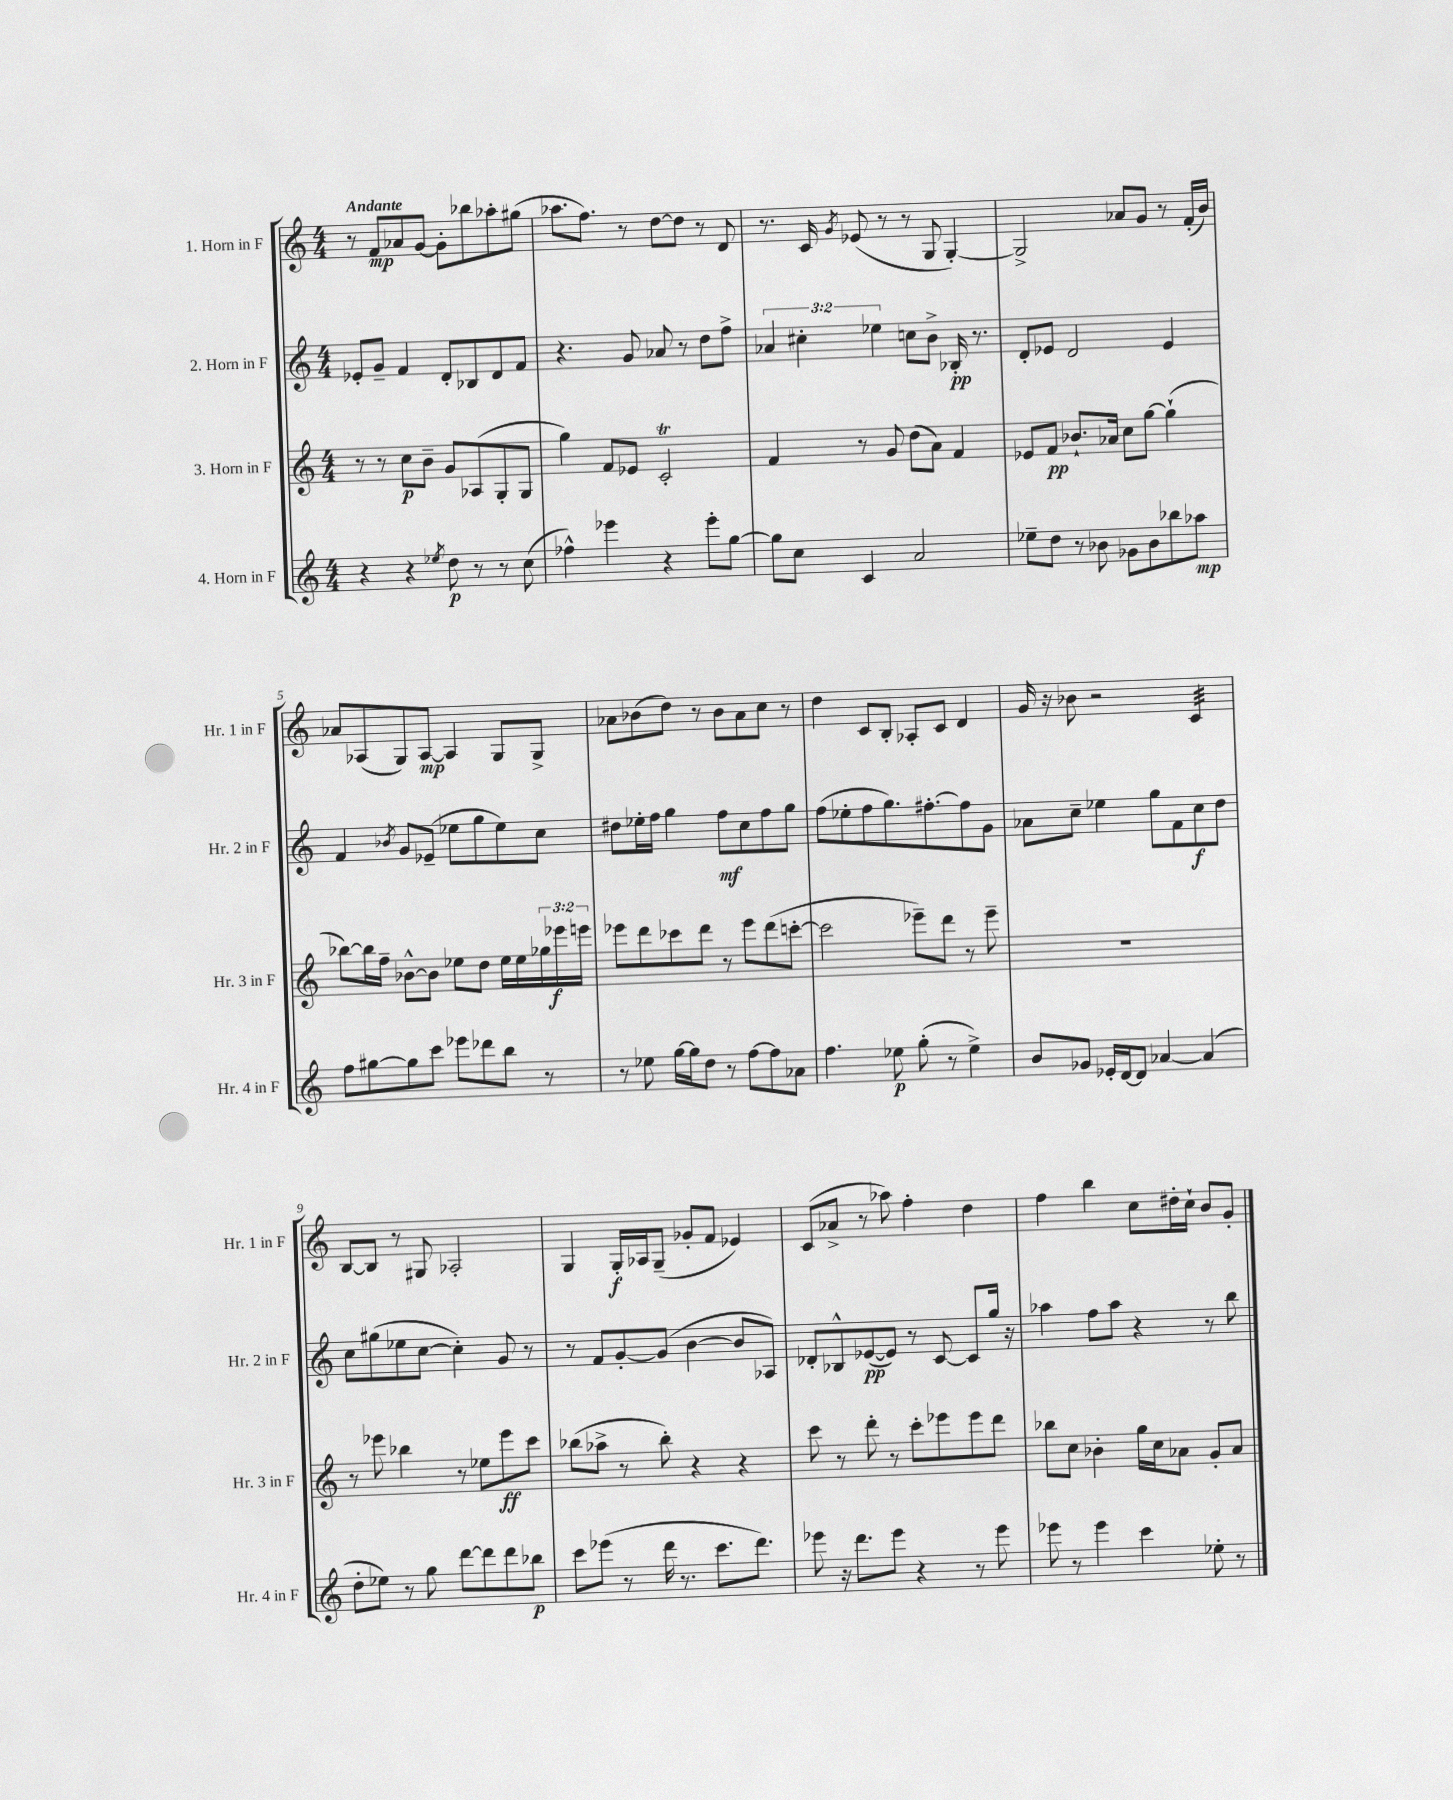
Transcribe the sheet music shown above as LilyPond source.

<<
\new StaffGroup <<
\new Staff = "s0" \with { instrumentName = "1. Horn in F" shortInstrumentName = "Hr. 1 in F" } {
    \clef treble \key c \major \numericTimeSignature \time 4/4 \tempo "Andante"
    r8 f'8\mp aes'8 g'8~ g'8-. bes''8 aes''8-. gis''8( |
    aes''8. f''8.) r8 d''8~ d''8 r8 d'8 |
    r8. c'16 \acciaccatura { g'8 } ees'8( r8 r8 g8 g4~-.) |
    g2-> aes'8 g'8 r8 f'16-.( b'16) |
    aes'8 aes8( g8) aes8~\mp aes4 g8 g8-> |
    aes'8 bes'8( d''8) r8 bes'8 aes'8 c''8 r8 |
    d''4 c'8 b8-. aes8-. c'8 d'4 |
    g'16 r16 bes'8 r2 c'4:32 |
    b8~ b8 r8 gis8 aes2-. |
    g4 g16-.\f aes16 g8--( ges'8-. f'8 ees'4) |
    c'8( aes'8-> r8 aes''8) f''4-. d''4 |
    f''4 b''4 c''8 dis''16-. c''16-! b'8 g'8-. \bar "|." |
}
\new Staff = "s1" \with { instrumentName = "2. Horn in F" shortInstrumentName = "Hr. 2 in F" } {
    \clef treble \key c \major \numericTimeSignature \time 4/4 \override Staff.TupletNumber.text = #tuplet-number::calc-fraction-text
    ees'8-. g'8-- f'4 d'8-. bes8 d'8 f'8 |
    r4. g'8 aes'8 r8 d''8 f''8-> |
    \tuplet 3/2 { aes'4 cis''4-. ees''4 } c''8 b'8-> bes16-.\pp r8. |
    d'8-. ees'8 d'2 ees'4 |
    f'4 \acciaccatura { bes'8 } g'8 ees'8--( ees''8 g''8 ees''8) c''8 |
    dis''8 ees''16-. f''16 g''4 f''8\mf c''8 f''8 g''8 |
    f''8( ees''8-. f''8 g''8.) fis''8.~-. fis''8 g'8 |
    aes'8 c''8-- ees''4 g''8 f'8 c''8\f d''8 |
    c''8 gis''8( ees''8 c''8~ c''4-.) g'8 r8 |
    r8 f'8 g'8~-. g'8( b'4~ b'8 aes8) |
    des'8-. bes8-^ ees'8~\pp( ees'8) r8 c'8~ c'8 g''16 r16 |
    aes''4 f''8 aes''8 r4 r8 b''8 \bar "|." |
}
\new Staff = "s2" \with { instrumentName = "3. Horn in F" shortInstrumentName = "Hr. 3 in F" } {
    \clef treble \key c \major \numericTimeSignature \time 4/4 \override Staff.TupletNumber.text = #tuplet-number::calc-fraction-text
    r8 r8 c''8\p b'8-- g'8 aes8( g8-. g8 |
    g''4) f'8 ees'8 c'2-.\trill |
    f'4 r8 g'8 d''8( a'8) f'4 |
    ees'8 f'8\pp bes'8.-! aes'16 c''8 g''8~ g''4-!( |
    bes''8~) bes''16 f''16-- bes'8~-^ bes'8 ees''8 d''8 ees''16 ees''16 \tuplet 3/2 { ges''16 ees'''16\f e'''16 } |
    ees'''8 d'''8 ces'''8 d'''8 r8 ees'''8 d'''8( c'''8~-. |
    c'''2 ees'''8--) d'''8 r8 ees'''8-- |
    r1 |
    r8 ees'''8 bes''4 r8 ees''8 ees'''8\ff c'''8 |
    bes''8( aes''8-> r8 bes''8-.) r4 r4 |
    c'''8 r8 d'''8-. r8 c'''8-. ees'''8 ees'''8 d'''8 |
    bes''8 c''8 bes'4-. g''16 c''16 aes'8 g'8-. aes'8 \bar "|." |
}
\new Staff = "s3" \with { instrumentName = "4. Horn in F" shortInstrumentName = "Hr. 4 in F" } {
    \clef treble \key c \major \numericTimeSignature \time 4/4
    r4 r4 \acciaccatura { ees''8 } d''8\p r8 r8 c''8( |
    fes''4-^) ees'''4 r4 ees'''8-. g''8~ |
    g''8 c''8 c'4 a'2 |
    ees''8-- d''8 r8 bes'8 ges'8 bes'8 bes''8 aes''8\mp |
    f''8 gis''8~ gis''8 c'''8 ees'''8 des'''8 b''8 r8 |
    r8 ees''8 g''16~ g''16 d''8 r8 f''8~ f''8 aes'8 |
    f''4. ees''8\p g''8-.( r8 ees''4->) |
    b'8 ges'8 ees'16-. d'16~ d'8 aes'4~ aes'4( |
    d''8-. ees''8) r8 g''8 d'''8~ d'''8 d'''8 bes''8\p |
    c'''8 ees'''8( r8 d'''16 r8. c'''8. d'''8.) |
    ees'''8 r16 d'''8. ees'''8 r4 r8 ees'''8 |
    ees'''8 r8 ees'''4 c'''4 ees''8-. r8 \bar "|." |
}
>>
>>
